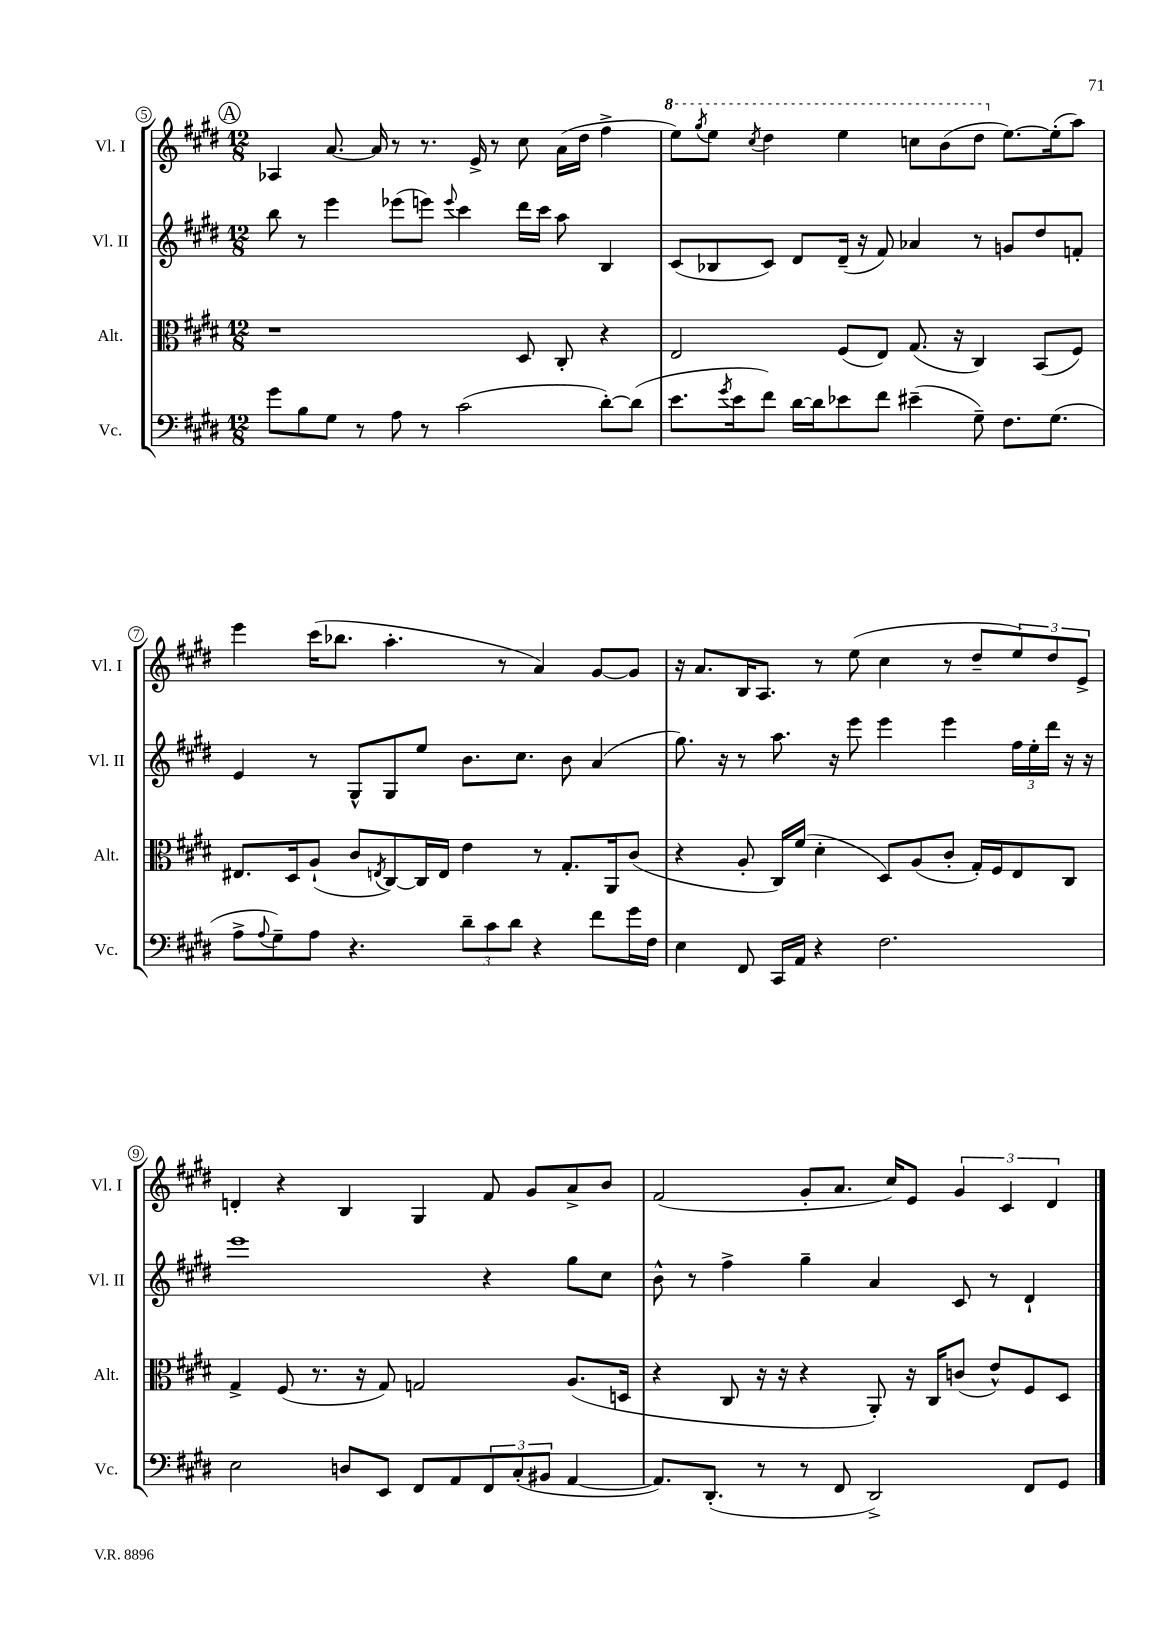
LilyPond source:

<<
\new StaffGroup <<
\new Staff = "s0" \with { instrumentName = "Vl. I" shortInstrumentName = "Vl. I" } {
    \clef treble \key e \major \numericTimeSignature \time 12/8
    \mark \markup { \circle "A" } aes4 a'8.~ a'16 r8 r8. e'16-> r8 cis''8 a'16( dis''16 fis''4-> |
    \ottava #1 e'''8) \acciaccatura { gis'''8 } e'''8 \acciaccatura { cis'''8 } dis'''4 e'''4 c'''8 b''8( dis'''8 \ottava #0 e''8.~) e''16-.( a''8) |
    e'''4 cis'''16( bes''8. a''4.-. r8 a'4) gis'8~ gis'8 |
    r16 a'8. b16 a8. r8 e''8( cis''4 r8 dis''8-- \tuplet 3/2 { e''8) dis''8 e'8-> } |
    d'4-. r4 b4 gis4 fis'8 gis'8 a'8-> b'8 |
    fis'2( gis'8-. a'8. cis''16) e'8 \tuplet 3/2 { gis'4 cis'4 dis'4 } \bar "|." |
}
\new Staff = "s1" \with { instrumentName = "Vl. II" shortInstrumentName = "Vl. II" } {
    \clef treble \key e \major \numericTimeSignature \time 12/8
    \mark \markup { \circle "A" } b''8 r8 e'''4 ees'''8( e'''8) \appoggiatura { e'''8 } cis'''4 dis'''16 cis'''16 a''8 b4 |
    cis'8( bes8 cis'8) dis'8 dis'16--( r16 fis'8) aes'4 r8 g'8 dis''8 f'8-. |
    e'4 r8 gis8-^ gis8 e''8 b'8. cis''8. b'8 a'4( |
    gis''8.) r16 r8 a''8. r16 e'''8 e'''4 e'''4 \tuplet 3/2 { fis''16 e''16-. dis'''16 } r16 r16 |
    e'''1 r4 gis''8 cis''8 |
    b'8-^ r8 fis''4-> gis''4-- a'4 cis'8 r8 dis'4-! \bar "|." |
}
\new Staff = "s2" \with { instrumentName = "Alt." shortInstrumentName = "Alt." } {
    \clef alto \key e \major \numericTimeSignature \time 12/8
    \mark \markup { \circle "A" } r1 dis8 cis8-. r4 |
    e2 fis8( e8) gis8.( r16 cis4) b,8( fis8) |
    eis8. dis16 a8-!( cis'8 \acciaccatura { e8 } cis8~) cis16 e16 e'4 r8 gis8.-. a,16 cis'8( |
    r4 a8-. cis16) fis'16( dis'4-. dis8) a8( cis'8-. gis16-.) fis16 e8 cis8 |
    gis4-> fis8( r8. r16 gis8) g2 a8.( d16 |
    r4 cis8 r16 r16 r4 a,8-.) r16 cis16 c'8( e'8-^) fis8 dis8 \bar "|." |
}
\new Staff = "s3" \with { instrumentName = "Vc." shortInstrumentName = "Vc." } {
    \clef bass \key e \major \numericTimeSignature \time 12/8
    \mark \markup { \circle "A" } gis'8 b8 gis8 r8 a8 r8 cis'2( dis'8~-.) dis'8( |
    e'8. \acciaccatura { gis'8 } e'16 fis'8) dis'16~ dis'16 ees'8 fis'8 eis'4--( gis8--) fis8. gis8.( |
    a8-> \appoggiatura { a8 } gis8--) a8 r4. \tuplet 3/2 { dis'8-- cis'8 dis'8 } r4 fis'8 gis'16 fis16 |
    e4 fis,8 cis,16 a,16 r4 fis2. |
    e2 d8 e,8 fis,8 a,8 \tuplet 3/2 { fis,8 cis8-.( bis,8 } a,4~ |
    a,8.) dis,8.-.( r8 r8 fis,8 dis,2->) fis,8 gis,8 \bar "|." |
}
>>
>>
\layout { \context { \Score currentBarNumber = #5 \override BarNumber.stencil = #(make-stencil-circler 0.1 0.3 ly:text-interface::print) } }
